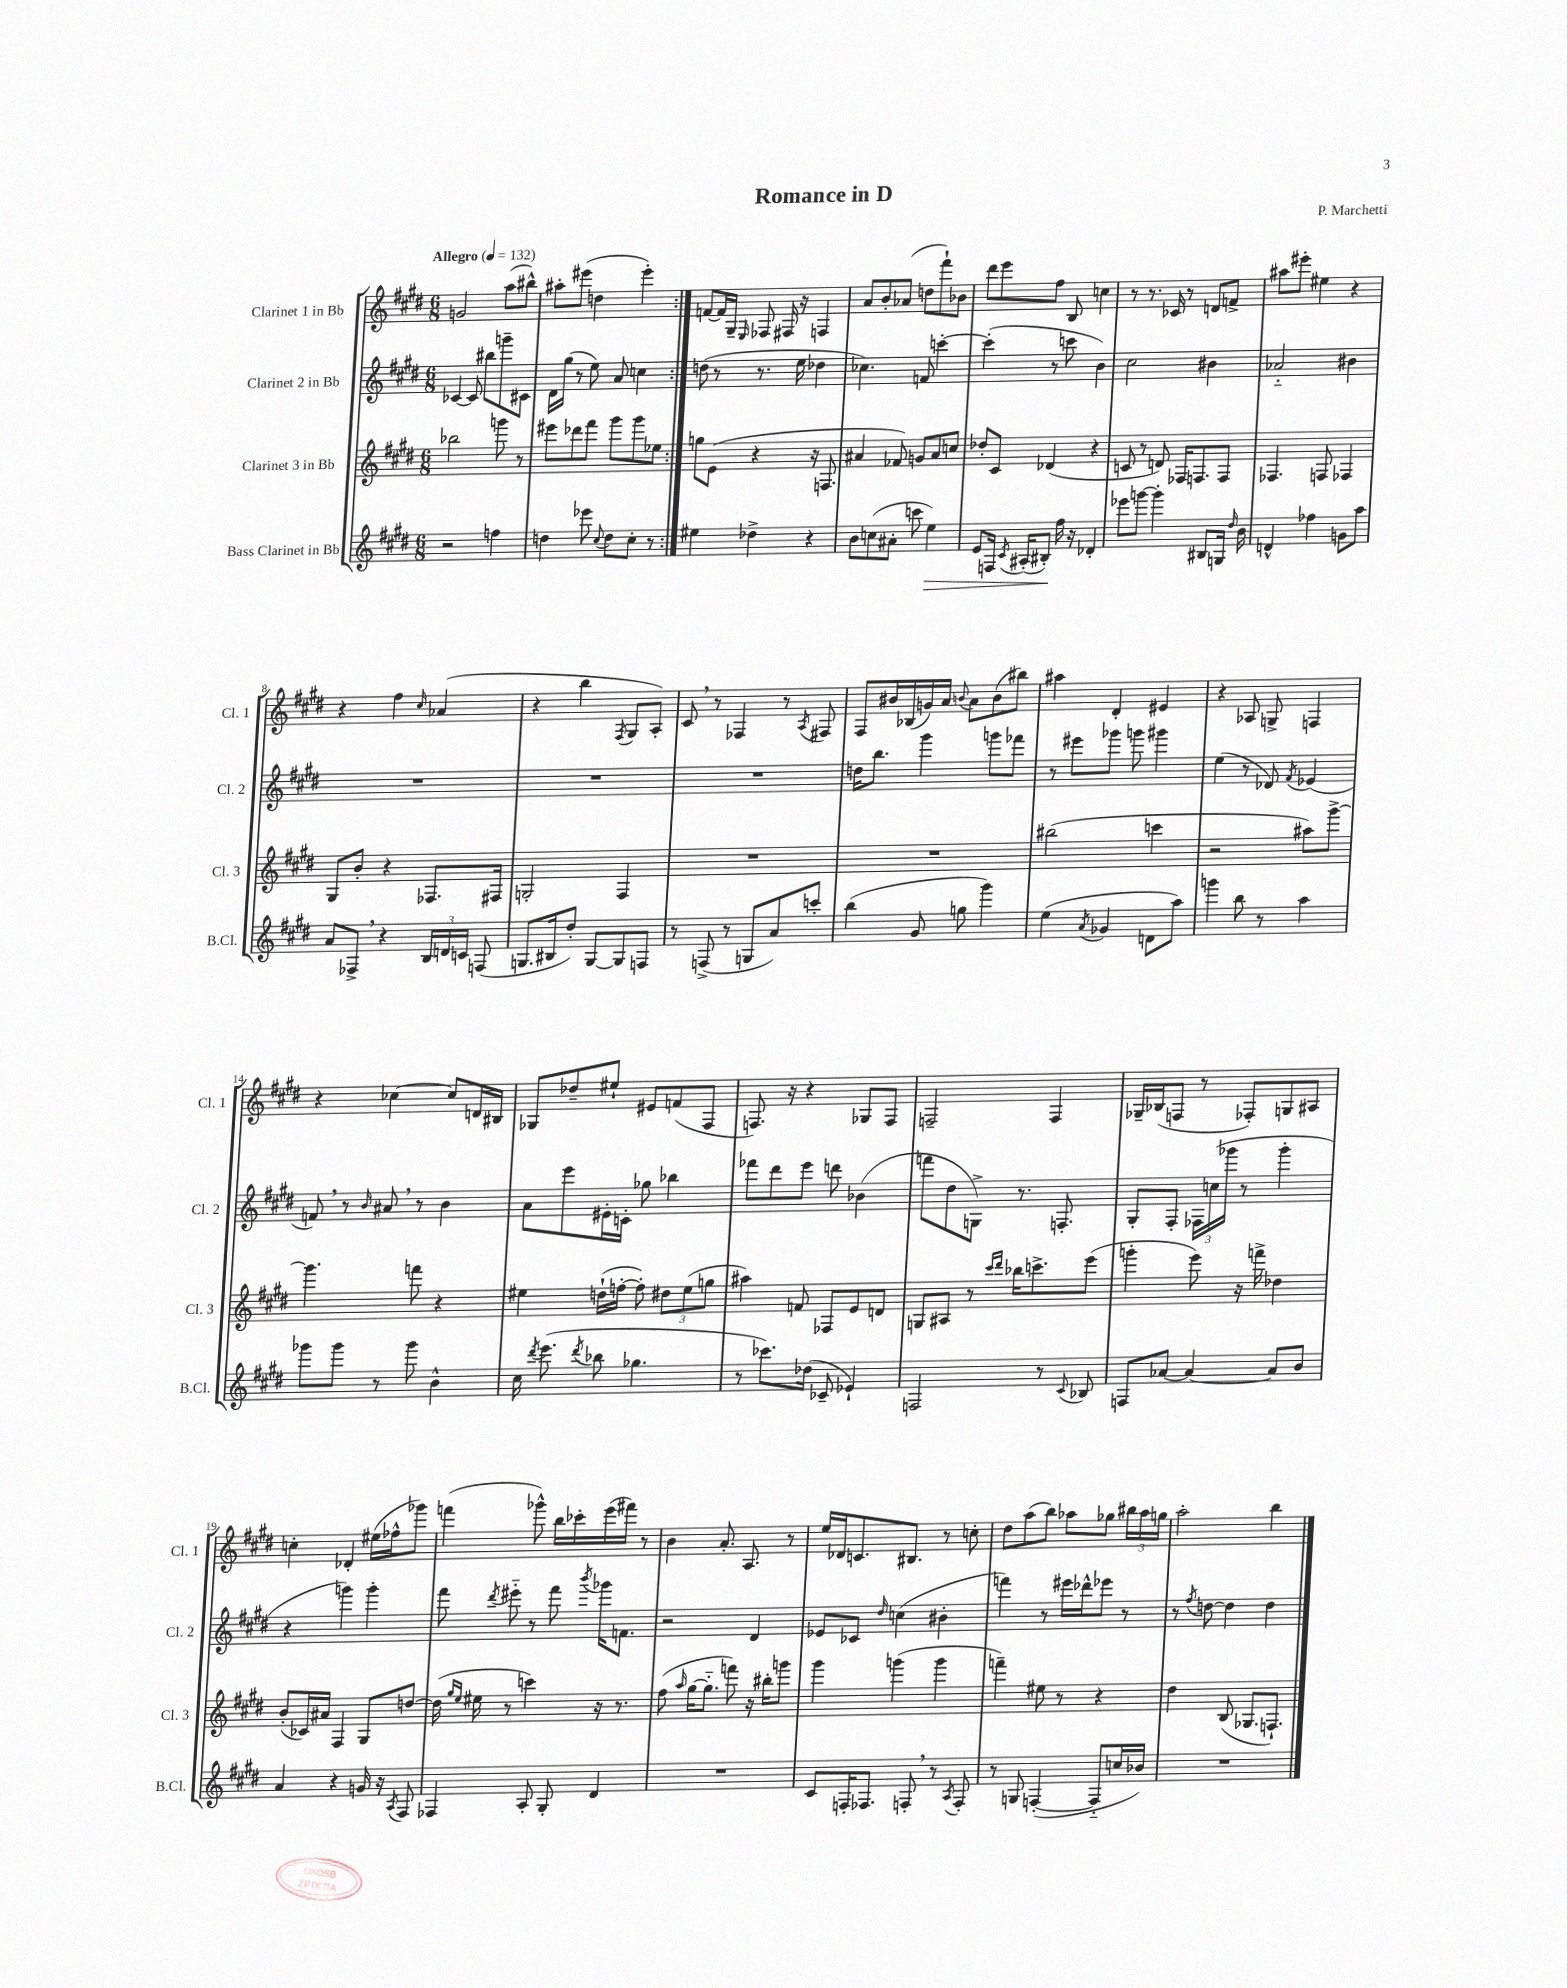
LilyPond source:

\header { title = "Romance in D" composer = "P. Marchetti" }
<<
\new StaffGroup <<
\new Staff = "s0" \with { instrumentName = "Clarinet 1 in Bb" shortInstrumentName = "Cl. 1" } {
    \clef treble \key e \major \numericTimeSignature \time 6/8 \tempo "Allegro" 4 = 132
    \autoBeamOff \repeat volta 2 { g'2 a''8[( bis''8]-^) |
    ais''8[-. eis'''8]( d''4 eis'''4-.) | }
    f'8[~ f'16 gis16]-- \grace { e16 } fes8 fis16 r16 f4 |
    a'8[ b'8-. aes'8]( d''8[ fis'''8-!) bes'8] |
    dis'''8[ e'''8 fis''8] b8 c''4 |
    r8 r8. ces'16 r8 d'8[ f'8]-> |
    ais''8[ eis'''8]-. eis''4 r4 |
    r4 fis''4 \grace { cis''16 } aes'4( |
    r4 b''4 \acciaccatura { fis8 } gis8[ a8]-.) |
    cis'8 \breathe r8 fes4 r8 \acciaccatura { a8 } fis8 |
    fis8[ bis'16 bes16( g'16) a'16] \appoggiatura { b'8 } a'8[ b'8( bis''8]) |
    ais''4 dis'4-. eis'4 |
    r4 aes8 g8-> f4 |
    r4 ces''4~ ces''8[ d'16 bis16] |
    ges8[ des''8-- eis''8]-! eis'8[ f'8( fis8] |
    f8.) r16 r4 ges8[ f8] |
    f2-- f4 |
    ges16[-- bes16( f8] r8 fes8[-.) g8 ais8] |
    c''4-. des'4-. eis''16[( fes''16-^ ges'''8]) |
    f'''4( ges'''8-^) b''16[ ces'''16-. e'''16( fis'''16]) r8 |
    b'4 a'8.-. a8. r8 |
    e''16[ des'16 c'8. bis8.] r8 c''8-. |
    dis''8[ a''8( b''8]) aes''8[ ges''8] \tuplet 3/2 { bis''16[ aes''16 g''16] } |
    a''2-. b''4 \bar "|." |
}
\new Staff = "s1" \with { instrumentName = "Clarinet 2 in Bb" shortInstrumentName = "Cl. 2" } {
    \clef treble \key e \major \numericTimeSignature \time 6/8
    \autoBeamOff \repeat volta 2 { ces'4~ ces'8 bis''8[ g'''8-- cis'8] |
    dis'16[ gis''16]( r8 e''8) a'8 c''4 | }
    d''8( r8 r8. e''16 des''4 |
    ces''4.) f'8 c'''4~-. |
    c'''4-.( r8 c'''8 b'4) |
    cis''2 bis'4 |
    aes'2-_ bis'4 |
    R2. |
    R2. |
    R2. |
    d''16[ b''8.] gis'''4 g'''8[ fes'''8] |
    r8 eis'''8[ ges'''8] g'''8 gis'''4 |
    e''4( r8 des'8) \acciaccatura { fis'8 } ees'4( |
    f'8) \breathe r8 \grace { b'16 } ais'8 \breathe r8 b'4 |
    a'8[ e'''8 eis'16-. c'16]-. ges''8 bes''4 |
    fes'''8[ dis'''8 e'''8] d'''8 bes'4( |
    f'''8[ dis''8 g8]->) r8. f8.-. |
    gis8[-. fis8]-. \tuplet 3/2 { fes16[ c''16( ges'''16] } r8 ges'''4-. |
    r4 g'''4) g'''4-. |
    fis'''8 \acciaccatura { dis'''8 } eis'''8-_ r8 fis'''8 \acciaccatura { b'''8 } ges'''16[ f'8.] |
    r2 dis'4 |
    ees'8[ ces'8] \grace { dis''16 } c''4( bis'4-. |
    f'''4) r8 eis'''16[ des'''16-^ ees'''8] r8 |
    r8 \acciaccatura { fis''8 } d''8~ d''4 d''4 \bar "|." |
}
\new Staff = "s2" \with { instrumentName = "Clarinet 3 in Bb" shortInstrumentName = "Cl. 3" } {
    \clef treble \key e \major \numericTimeSignature \time 6/8
    \autoBeamOff \repeat volta 2 { bes''2 g'''8 r8 |
    eis'''8[ des'''8 fis'''8] gis'''8[ gis'''8 ees''8] | }
    g''8[ e'8]( r4 r16 f8. |
    ais'4 fes'8) g'8[ ais'8 c''8] |
    des''8[-. cis'8] des'4( r4 |
    c'8 r8 d'8) fes16[ f8. f8] |
    fes4. f8 fes4 |
    gis8[ b'8]-. r4 fes8.[ fis16] |
    g2-. fis4 |
    R2. |
    R2. |
    bis''2( c'''4 |
    r2 ais''8[) gis'''8]~-> |
    gis'''4. f'''8 r4 |
    eis''4 d''16[-!( f''16]~-. f''8-.) \tuplet 3/2 { dis''8[ eis''8( g''8] } |
    ais''4) f'8 fes8[ e'8 d'8] |
    g8[ ais8] r8 \grace { cis'''16[ dis'''16] } bes''16[ c'''8.-> e'''8]( |
    g'''4-. e'''8) r16 f'''16-> des''4 |
    b'8[-.( ces'16) ais'16] fis4 gis8[ d''8]~ |
    d''16( \grace { gis''16[ e''16] } eis''16 r8 c'''4) r16 r8. |
    fis''8( \grace { a''16 } gis''16[~ gis''8.]-_ f'''8) r16 bis''16[-. g'''8] |
    gis'''4 g'''4( g'''4 |
    f'''4--) eis''8 r8 r4 |
    dis''4 b8( ges8.[ f8.]-!) \bar "|." |
}
\new Staff = "s3" \with { instrumentName = "Bass Clarinet in Bb" shortInstrumentName = "B.Cl." } {
    \clef treble \key e \major \numericTimeSignature \time 6/8
    \autoBeamOff \repeat volta 2 { r2 f''4 |
    d''4 ees'''8 \appoggiatura { cis''8 } d''8[ cis''8]-. r8 | }
    eis''4 des''4-> r4 |
    b'8[ c''8( ais'8]-. c'''8 e''4\>) |
    e'8[ f16] \acciaccatura { cis'8 } ais16[-.( bis8]-.\!) fis''16 r16 des'4-. |
    ees'''8[ g'''8]~ g'''4-. bis8[ g16] \grace { dis''16 } b'16 |
    d'4-^ fes''4 g'8[ a''8] |
    a'8[ fes8]-> \breathe r4 \tuplet 3/2 { b16[ d'16 c'16] } f8( |
    g8.[ bis16 dis''8]-.) g8[~ g8 f8] |
    r8 f8->( r8 g8[ a'8) c'''8]-. |
    b''4( gis'8 g''8 gis'''4) |
    e''4( \acciaccatura { a'8 } ges'4 d'8[ a''8]) |
    g'''4 b''8 r8 a''4 |
    ges'''8[ ges'''8] r8 ges'''8 b'4-^ |
    cis''16 \acciaccatura { dis'''8 } e'''8.( \acciaccatura { dis'''8 } bes''8 ges''4. |
    r8 ces'''8.[) des''16]( ces'8-- ees'4-!) |
    f2 r8 \appoggiatura { cis'8 } bes8 |
    f8[ aes'8]~ aes'4~ aes'8[ b'8] |
    a'4 r4 g'16 r16 \acciaccatura { a8 } fis8 |
    fes4 a8-. gis8-. dis'4 |
    R2. |
    cis'8[ f16-. fes8.] f8-. \breathe r8 \acciaccatura { a8 } f8-. |
    r8 g8 f4~-.( f8[-_ c''16 bes'16]) |
    R2. \bar "|." |
}
>>
>>
